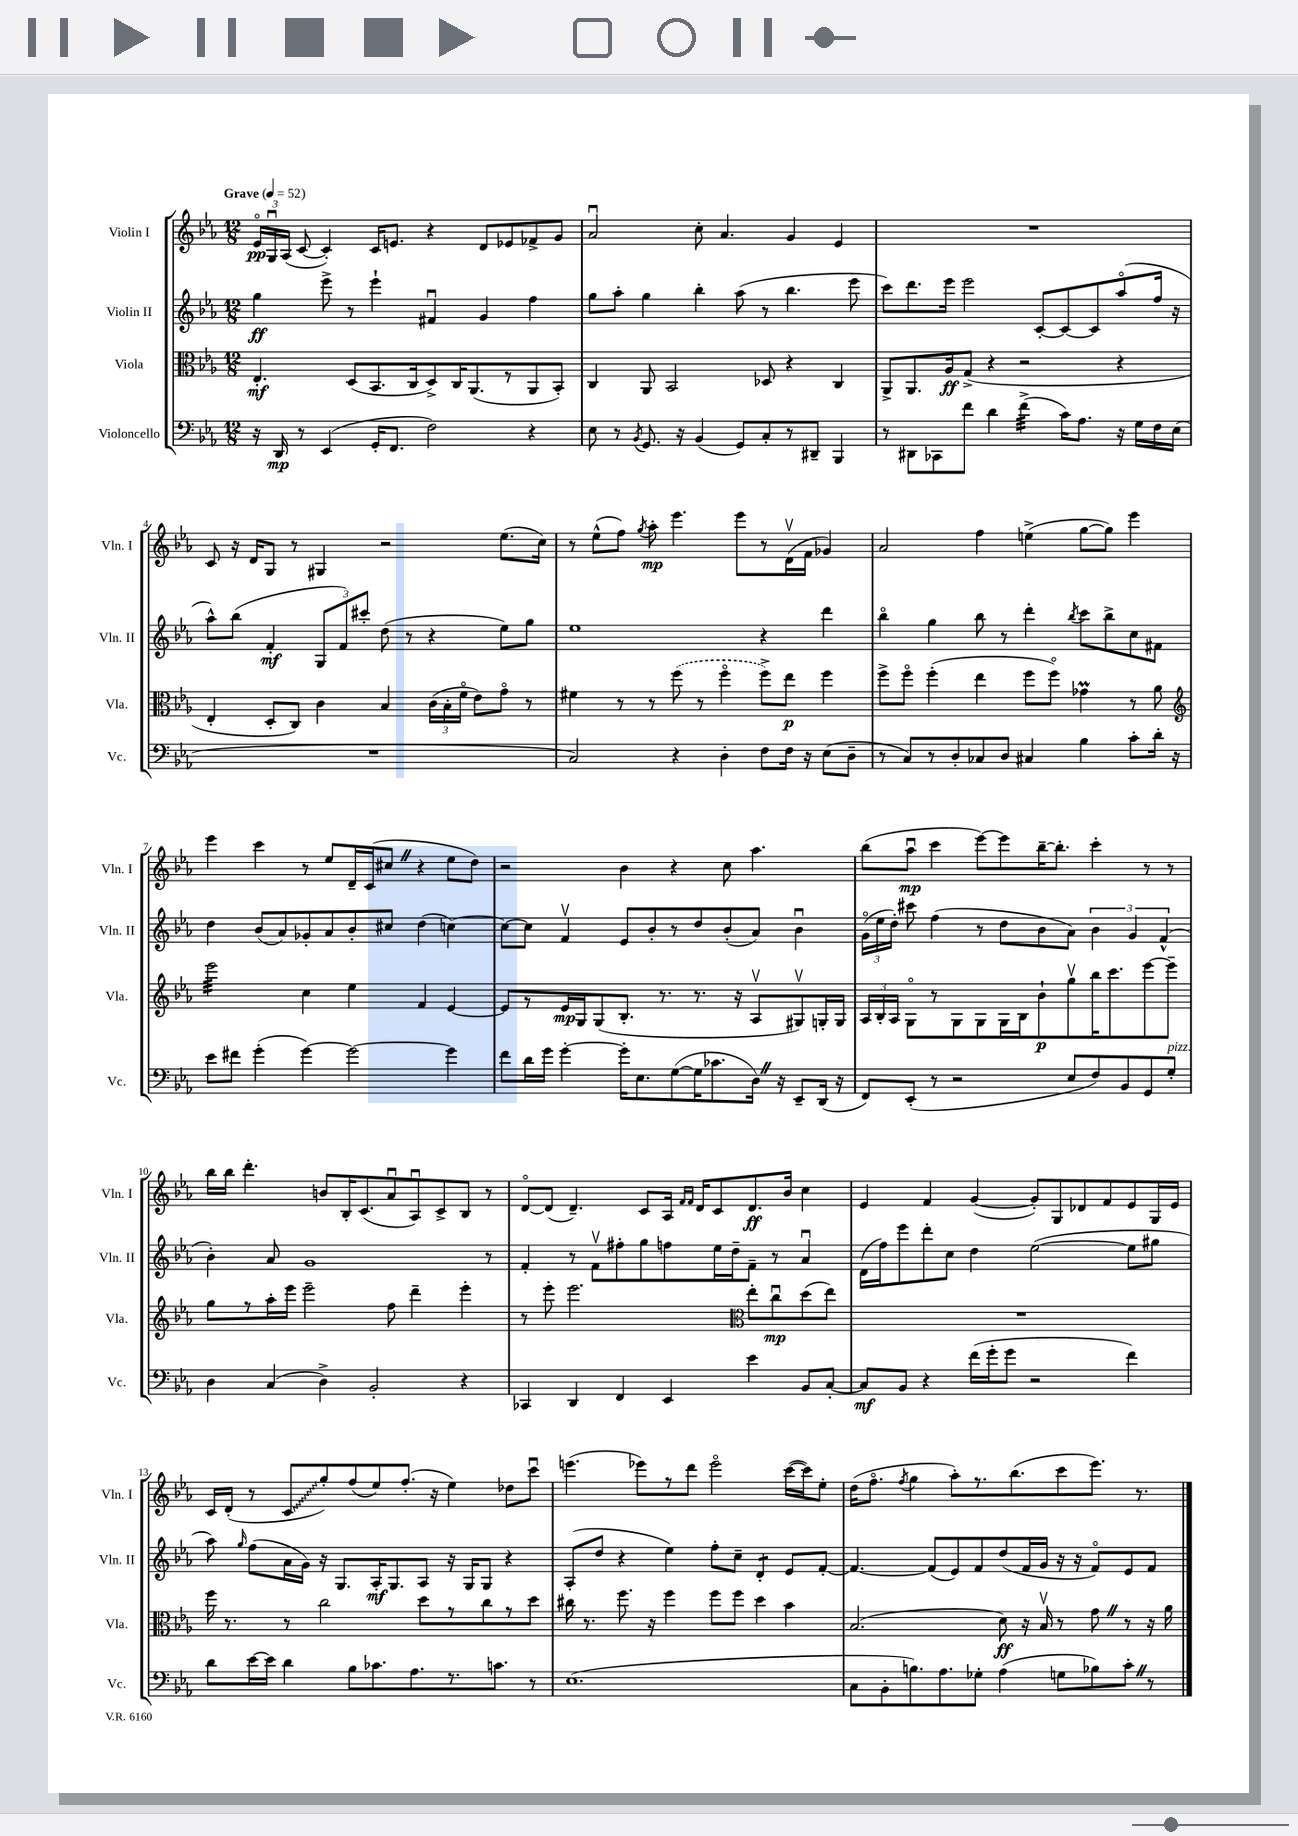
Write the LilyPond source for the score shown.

<<
\new StaffGroup <<
\new Staff = "s0" \with { instrumentName = "Violin I" shortInstrumentName = "Vln. I" } {
    \clef treble \key ees \major \numericTimeSignature \time 12/8 \tempo "Grave" 4 = 52
    \autoBeamOff \tuplet 3/2 { ees'16[\flageolet\pp g16\downbow aes16]( } c'8~ c'4-.) c'16[ e'8.] r4 d'8[ ees'8 fes'8-> g'8] |
    aes'2\downbow c''8-. aes'4. g'4 ees'4 |
    R1. |
    c'8 r16 d'16[ g8] r8 gis4 r2 ees''8.[( c''16]) |
    r8 ees''8[-^( f''8]) \acciaccatura { g''8 } aes''8-.\mp ees'''4. ees'''8[ r8 d'16\upbow( f'16] ges'4) |
    aes'2 f''4 e''4->( g''8[~ g''8]) ees'''4 |
    ees'''4 c'''4 r8 ees''8[ d'16-- c'16( cis''8] \once \override BreathingSign.text = \markup { \musicglyph "scripts.caesura.straight" } \breathe r4 ees''8[ d''8]) |
    r2 bes'4 r4 c''8 aes''4. |
    bes''8[( aes''8]\downbow\mp c'''4 ees'''8[~) ees'''8 bes''16~-- bes''8.]-. c'''4-. r8 r8 |
    bes''16[ bes''16] d'''4.-. b'8[ bes16-. c'8.( aes'8\downbow aes8\downbow) c'8-> bes8] r8 |
    d'8[~\flageolet d'8]( d'4.--) c'8[ aes16] \grace { f'16[ f'16] } d'16[ c'8 d'8.\ff bes'16] c''4 |
    ees'4 f'4 g'4~( g'8[-.) g8 des'8 f'8 ees'8 g16 ees'16] |
    c'16[ d'16]-.( r8 \once \override Glissando.style = #'zigzag c'8[\glissando g''8-.) f''8( ees''8) f''8.]-.( r16 ees''4) des''8[ c'''8]\downbow |
    e'''4.( ees'''8[) r8 d'''8] ees'''2\flageolet c'''16[~( c'''16) ees''8]-. |
    d''16[( f''8.]\flageolet \acciaccatura { f''8 } g''4 aes''8[-.) r8. bes''8.( c'''8 ees'''8.]) r8. \bar "|." |
}
\new Staff = "s1" \with { instrumentName = "Violin II" shortInstrumentName = "Vln. II" } {
    \clef treble \key ees \major \numericTimeSignature \time 12/8
    \autoBeamOff g''4\ff ees'''8-> r8 ees'''4-! fis'4\downbow g'4 f''4 |
    g''8[ aes''8]-. g''4 bes''4-. aes''8( r8 bes''4. ees'''8 |
    c'''8[) d'''8. ees'''16] ees'''2 c'8[~-. c'8~ c'8 aes''8\flageolet( f''16] r16 |
    aes''8[-^) bes''8]( f'4-.\mf \tuplet 3/2 { g8[ f'8) cis'''8]-. } d''8( r8 r4 ees''8[) g''8] |
    ees''1 r4 d'''4 |
    bes''4\flageolet g''4 bes''8 r8 d'''4-. \acciaccatura { bes''8 } c'''8[ bes''8-> c''8 fis'8] |
    d''4 bes'8[( aes'8) ges'8-. aes'8 bes'8-. cis''8] d''4( c''4~) |
    c''8[~ c''8] f'4\upbow ees'8[ bes'8-. r8 d''8 bes'8-.( aes'8]) bes'4\downbow |
    \tuplet 3/2 { g'16[\flageolet( ees''16 d''16]-.) } cis'''8 f''4( r8 d''8[ bes'8 aes'8]) \tuplet 3/2 { bes'4 g'4 f'4-^( } |
    bes'4-.) aes'8 g'1 r8 |
    f'4-. r8 f'8[\upbow fis''8-. g''8 f''8 ees''16 d''16-- f'8]-- r8 aes'4\downbow |
    d'16[( f''16) ees'''8 d'''8-. c''8] d''4 ees''2~( ees''8[ gis''8] |
    aes''8) \grace { g''16 } f''8[( aes'16 g'16]) r16 g8.[ aes16-.\mf g8. aes8] r16 g16[ g8] r4 |
    aes8[-.( d''8] r4 ees''4) f''8[-. c''8]-- d'4:8-. ees'8[ f'8]~-. |
    f'4.~ f'8[( ees'8) f'8 d''8( f'16 g'16] r16 r16 f'8[\flageolet) ees'8 f'8] \bar "|." |
}
\new Staff = "s2" \with { instrumentName = "Viola" shortInstrumentName = "Vla." } {
    \clef alto \key ees \major \numericTimeSignature \time 12/8
    \autoBeamOff ees4.-.\mf d8[( bes,8. c16 d8->) c16 aes,8.( r8 aes,8 bes,8]-.) |
    c4 aes,8 bes,2 des8 r4 c4 |
    aes,8[-> aes,8. aes16\ff g8]->( r4 r2 r4 |
    ees4-. d8[-. c8]) c'4 bes4 \tuplet 3/2 { c'16[( bes16-. f'16]\flageolet } ees'8[) g'8]\flageolet r8 |
    fis'4 r8 r8 \once \slurDashed f''8( r8 f''4\flageolet f''8[->) ees''8]\p f''4 |
    f''8[-> f''8]\flageolet f''4-.( ees''4 f''8[ f''8]\flageolet) ges'4\prall r8 aes'8 |
    \clef treble ees'''2:32 c''4 ees''4 f'4 ees'4~ |
    ees'8[ r8 ees'16\mp g16 g8( bes8.]-. r8. r8. r16 aes8[\upbow gis8\upbow) g16-. g16] |
    \tuplet 3/2 { aes16[ bes16-. aes16] } g8[\flageolet r8 g8 g8 g16 bes16 bes'8-!\p g''8\upbow bes''16 c'''8. ees'''8~ ees'''8]-- |
    g''8[ r8 aes''16-. ees'''16] ees'''2-- f''8 d'''4-- ees'''4-. |
    r8 ees'''8-. ees'''2. \clef alto ees''8[-. c''8\downbow\mp d''8( ees''8]) |
    R1. |
    f''16 r8. r8 c''2 d''8[ r8 c''8 r8 d''8] |
    cis''16 r8. f''8. r16 f''4 f''8[ f''8] d''4 bes'4 |
    bes2.( d'8\ff) r16 bes16\upbow r8 g'8 \once \override BreathingSign.text = \markup { \musicglyph "scripts.caesura.straight" } \breathe r8 r16 aes'16 \bar "|." |
}
\new Staff = "s3" \with { instrumentName = "Violoncello" shortInstrumentName = "Vc." } {
    \clef bass \key ees \major \numericTimeSignature \time 12/8
    \autoBeamOff r16 d,16\mp r8 ees,4( g,16[-. f,8.] f2) r4 |
    ees8 r8 \acciaccatura { bes,8 } g,8. r16 bes,4( g,8[) c8-. r8 dis,8]-- bes,,4 |
    r8 dis,8[ ces,8 f'8] d'4 f'4:32->( c'16[) aes8.] r16 g16[ f16 ees16]( |
    R1. |
    c2) r4 d4-. f8[ f16] r16 ees8[( d8]-- |
    r8 c8[) r8 d8-. ces8 d8] cis4 bes4 c'8[-. d'16]-. r16 |
    ees'8[ fis'8] g'4-.( g'4~) g'2~ g'4 |
    f'8[ d'16 g'16] g'4~-. g'16[-. ees8. g8~( g16 ces'8. d16]) \once \override BreathingSign.text = \markup { \musicglyph "scripts.caesura.straight" } \breathe r16 ees,8[-- d,16]( r16 |
    f,8[) ees,8]-.( r8 r2 ees8[ f8) bes,8 g,8 g8]-.^\markup { \italic "pizz." } |
    d4 c4( d4->) bes,2-. r4 |
    ces,4 d,4 f,4 ees,4 ees'4 bes,8[ c8]~-. |
    c8[\mf bes,8] r4 f'16[( g'16-. g'8] r2 f'4) |
    d'8[ ees'16~ ees'16] d'4 bes8[ ces'8. aes8. r8. c'8.] r8 |
    ees1.( |
    c8[ bes,8-. b8.) aes8. ges8]-. aes4( g8[ bes8) c'8]-. \once \override BreathingSign.text = \markup { \musicglyph "scripts.caesura.straight" } \breathe r8 \bar "|." |
}
>>
>>
